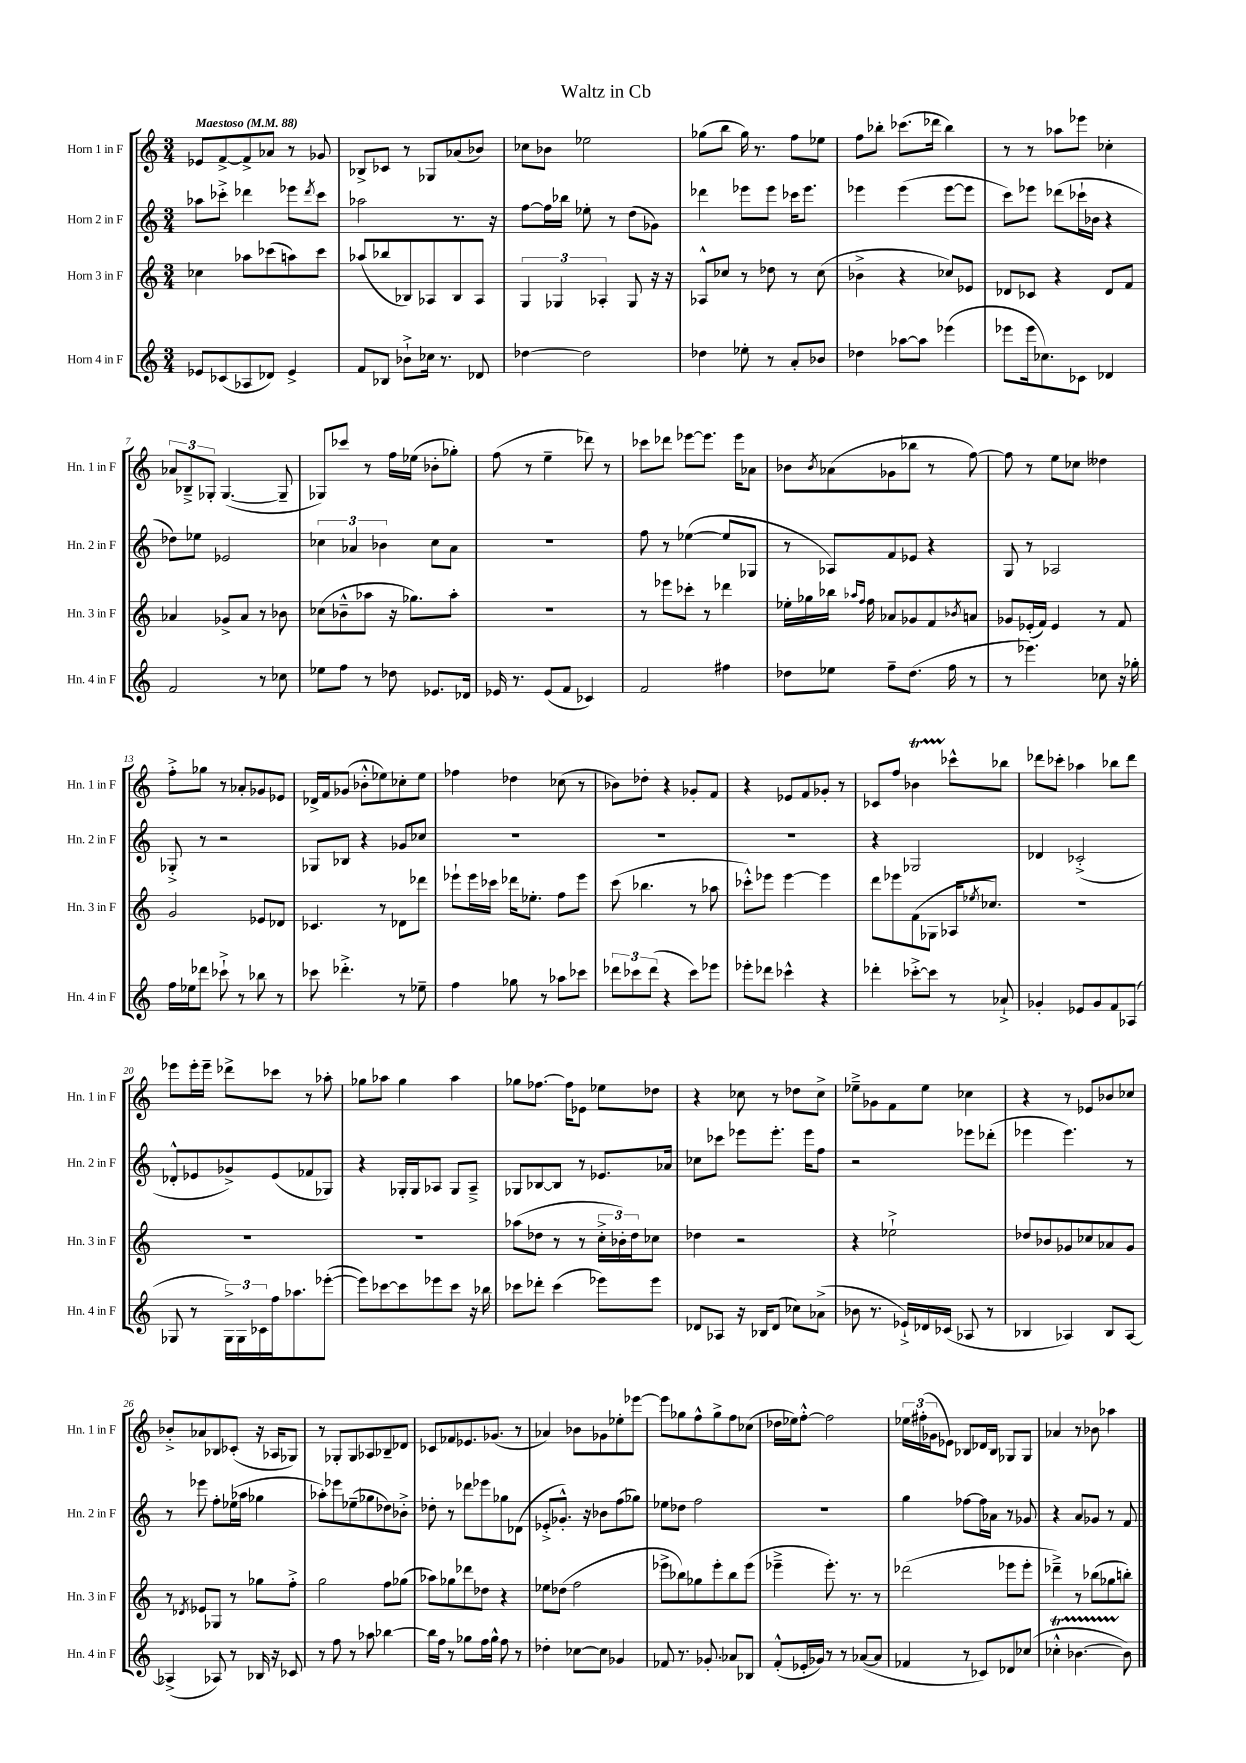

**kern	**kern	**kern	**kern
*staff4	*staff3	*staff2	*staff1
*clefG2	*clefG2	*clefG2	*clefG2
*k[]	*k[]	*k[]	*k[]
*M3/4	*M3/4	*M3/4	*M3/4
*MM88	*MM88	*MM88	*MM88
8e-	4cc-	8aa-	8e-
(8c-	.	8ccc-'^	[8f^
8A-	8aa-	4ddd-	8f^]
8d-)	(8ccc-	.	8a-
4e-^	8aa)	8eee-	8r
.	.	8qddd-	.
.	8ccc-	8ccc-	8g-
=	=	=	=
8f	(8aa-	2aa-	8B-^
8B-	8bb-	.	8c-
8b-`^	8B-)	.	8r
16cc-	8A-	.	8G-
8.r	.	.	.
.	8B-	8.r	(8a-
8d-	8A-	.	8b-)
.	.	16r	.
=	=	=	=
[4dd-	6G	[8ff	8cc-
.	.	16ff]	8b-
.	6G-	.	.
.	.	16bb-	.
2dd-]	.	8ee-'	2ee-
.	6A-'	.	.
.	.	8r	.
.	8G-	(8dd	.
.	16r	8g-)	.
.	16r	.	.
=	=	=	=
4dd-	8A-^^	4ddd-	(8gg-
.	8cc-	.	8bb
8ee-'	8r	8eee-	16gg-)
.	.	.	8.r
8r	8dd-	8eee-	.
8a'	8r	16ccc-	8ff
.	.	8.eee-	.
8b-	(8cc-	.	8ee-
=	=	=	=
4dd-	4b-^	4eee-	8ff
.	.	.	8bb-'
[8aa-	4r	(4eee-	(8.ccc-
8aa-]	.	.	.
.	.	.	16ddd-
(4eee-	8cc-)	[8eee-	4bb-)
.	8e-	8eee-]	.
=	=	=	=
8eee-	8d-	8ccc)	8r
16eee-	8c-	8eee-	8r
8.cc-)	.	.	.
.	4r	(8ddd-	8aa-
8c-	.	16ccc-`	8eee-
.	.	16b-	.
4d-	8d-	4r	4cc-'
.	8f	.	.
=	=	=	=
2f	4a-	8dd-)	12a-
.	.	.	12B-~^
.	.	8ee-	.
.	.	.	12G-'
.	8g-^	2e-	([4.G-
.	8a-	.	.
8r	8r	.	.
8cc-	8b-	.	8G-~]
=	=	=	=
8ee-	(8cc-	6cc-	8G-)
8ff	8b-~^^	.	8ccc-
.	.	6a-	.
8r	8aa-	.	8r
.	.	6b-	.
8dd-	16r	.	16ff
.	8.gg-)	.	(16ee-
8.e-	.	8cc-	8b-'
.	8aa-'	8a-	8gg-')
16d-	.	.	.
=	=	=	=
16e-	2.r	2.r	(8ff
8.r	.	.	.
.	.	.	8r
(8e-	.	.	4ee~
8f	.	.	.
4c-)	.	.	8ddd-)
.	.	.	8r
=	=	=	=
2f	8r	8ff	8ccc-
.	8eee-	8r	8ddd-
.	8ccc-'	([4ee-	[8eee-
.	8r	.	8.eee-]
4ff#	4ddd-	8ee-]	.
.	.	.	16eee-
.	.	8G-	8a-
=	=	=	=
8dd-	16ee-'	8r	8b-
.	16gg-	.	.
.	.	.	8qb-
8ee-	16bb-	8A-)	(8a-
.	16qqaa-	.	.
.	16qqff	.	.
.	16ff	.	.
8ff~	8a-	8f	8g-
(8.dd-	8g-	8e-	8bb-
.	8f	4r	8r
16ff	.	.	.
.	8qb-	.	.
8r	8a	.	[8ff)
=	=	=	=
8r	8g-	8G	8ff]
4.eee-)	(16e-'	8r	8r
.	16f)	.	.
.	4e-	2A-	8ee
.	.	.	8cc-
8cc-	8r	.	4dd--
16r	8f	.	.
16gg-'	.	.	.
=	=	=	=
16ff	2g	8G-'^	8ff'^
16ee-	.	.	.
8ddd-	.	8r	8gg-
8ccc-`^	.	2r	8r
8r	.	.	8a-'
8bb-	8e-	.	8g-
8r	8d-	.	8e-
=	=	=	=
8ccc-	4.c-	8G-	16d-^
.	.	.	16f
4.ddd-'^	.	8B-	(8g-
.	.	4r	8b-'^^
.	8r	.	8ee-)
8r	8d-	8g-	8cc-'
8ee-~	8ddd-	8cc-	8ee-
=	=	=	=
4ff	8eee-`	2.r	4ff-
.	16eee-	.	.
.	16ccc-	.	.
8gg-	16ddd-	.	4dd-
.	8.ee-'	.	.
8r	.	.	.
8aa-	8ff	.	(8cc-
8ccc-	8eee-	.	8r
=	=	=	=
12ddd-	(8ccc	2.r	8b-)
12ccc-	.	.	.
.	4.bb-	.	8dd-'
(12ddd-	.	.	.
4r	.	.	4r
8ccc-)	8r	.	8g-'
8eee-	8aa-	.	8f
=	=	=	=
8eee-'	8ccc-'^^)	2.r	4r
8ddd-	8eee-	.	.
4ccc-^^	[4eee-	.	8e-
.	.	.	8f
4r	4eee-]	.	8g-'
.	.	.	8r
=	=	=	=
4ddd-'	8ddd	4r	8c-
.	8eee-	.	8ff
[8ccc-'^	(8f	2G-	4b-
8ccc-]	8G-	.	.
8r	16A-	.	8ccc-^^
.	8qee-	.	.
.	8.cc-)	.	.
8a-`^	.	.	8bb-
=	=	=	=
4g-'	2.r	4d-	8ddd-
.	.	.	8ccc-'
8e-	.	(2c-'^	4aa-
8g-	.	.	.
8f	.	.	8bb-
(8A-	.	.	8ddd-
=	=	=	=
8G-	2.r	8d-'^^	8eee-
8r	.	8e-	16eee-'
.	.	.	16eee-~
24G-^)	.	8g-^)	8ddd-^
24G-	.	.	.
24c-	.	.	.
16ff	.	(8e-	8ccc-
8.aa-	.	.	.
.	.	8f-	8r
([8eee-'	.	8G-)	8aa-'
=	=	=	=
8eee-])	2.r	4r	8gg-
[8ccc-	.	.	8aa-
8ccc-]	.	16G-'	4gg-
.	.	16G-	.
8eee-	.	8A-	.
8ccc-	.	8G-	4aa-
16r	.	8A-~^	.
16bb-	.	.	.
=	=	=	=
8ccc-	(8aa-	8G-	8gg-
8ddd-'	8dd-	[8B-	[8.ff-
(4ccc-	8r	8B-]	.
.	.	.	16ff-]
.	8r	8r	8e-
8eee-)	24cc'^	8.e-	8ee-
.	24b-')	.	.
.	24dd-	.	.
8eee-	8cc-	.	8dd-
.	.	16a-	.
=	=	=	=
8d-	4dd-	8cc-	4r
8A-	.	8ccc-	.
16r	2r	8eee-	8cc-
16B-	.	.	.
(8d-	.	8.eee-'	8r
8cc-)	.	.	8dd-
.	.	16eee-	.
(8a-^	.	8ff	8cc-^
=	=	=	=
8b-	4r	2r	8ee-~^
8.r	.	.	8g-
.	2ee-`^	.	8f
16e-`^)	.	.	.
16d-	.	.	8ee-
(16c-	.	.	.
8A-	.	8eee-	4cc-
8r	.	(8ddd-'	.
=	=	=	=
4B-	8dd-	4eee-	4r
.	8b-	.	.
4A-)	8g-	4.eee-)	8r
.	8cc-	.	8e-
8B-	8a-	.	8b-
[8A-	8g-	8r	8cc-
=	=	=	=
(4A-^]	8r	8r	8b-'^
.	8qd-	.	.
.	8e-	8eee-	8a-
8A-)	8G-	8ff'	8B-
8r	8r	(16ee-	(8c-'
.	.	16aa-	.
16B-	8gg-	4gg-	16r
16r	.	.	16A-
8c-	8ff'^	.	8G-)
=	=	=	=
8r	2gg	8aa-')	8r
8ff	.	8eee-	8G-'
8r	.	(8ee-~	8G-
8aa-	.	8gg-	8A-
[4bb-	8ff	8dd-)	8B-~
.	(8gg-	8b-'^	8d-
=	=	=	=
16bb-]	8aa-)	8dd-'	8c-
16ff	.	.	.
8r	8gg-	8r	8f-
8gg-	8ddd-	8ddd-	8.e-
16ff	8dd-	8eee-	.
16gg-^^	.	.	(8.g-
8ff	4r	8gg-	.
8r	.	(8d-	8r
=	=	=	=
4dd-'	8ee-	8e-'^	4a-)
.	(8dd-	8.g-'^^)	.
[8cc-	2ff	.	8b-
.	.	16r	.
8cc-]	.	8b-	8g-
4g-	.	(8ff	8ee-'
.	.	8gg-)	[8eee-
=	=	=	=
8f-	8eee-^	8ee-	8eee-]
8.r	8bb-)	8dd-	8gg-
.	8gg-	2ff	8ff^^
8.g-'	.	.	.
.	8eee-'	.	8gg-^
8a-	8bb-	.	8ff
8B-	(8eee-	.	(8cc-
=	=	=	=
(8f'^^	4eee-~^	2.r	16dd-
.	.	.	16ee-)
16e-'	.	.	[8ff'^^
16g-)	.	.	.
8r	8.eee-')	.	2ff]
8r	.	.	.
.	8.r	.	.
([8a-	.	.	.
8a-]	8r	.	.
=	=	=	=
4f-	(2ddd-	4gg	24ee-
.	.	.	(24ff#'
.	.	.	24g-
.	.	.	8e-)
8r	.	[8ff-	8B-
8c-)	.	16ff-]	16d-
.	.	16a-	16B-
8d-	8eee-	8r	8G-
(8cc-	8eee-'	8g-	8G-
=	=	=	=
4cc-'^^	4ddd-~^)	4r	4a-
[4.b-	8r	8a	8r
.	(8bb-	8g-	8b-
.	8gg-	8r	4aa-
8b-])	8bb')	8f	.
==	==	==	==
*-	*-	*-	*-
